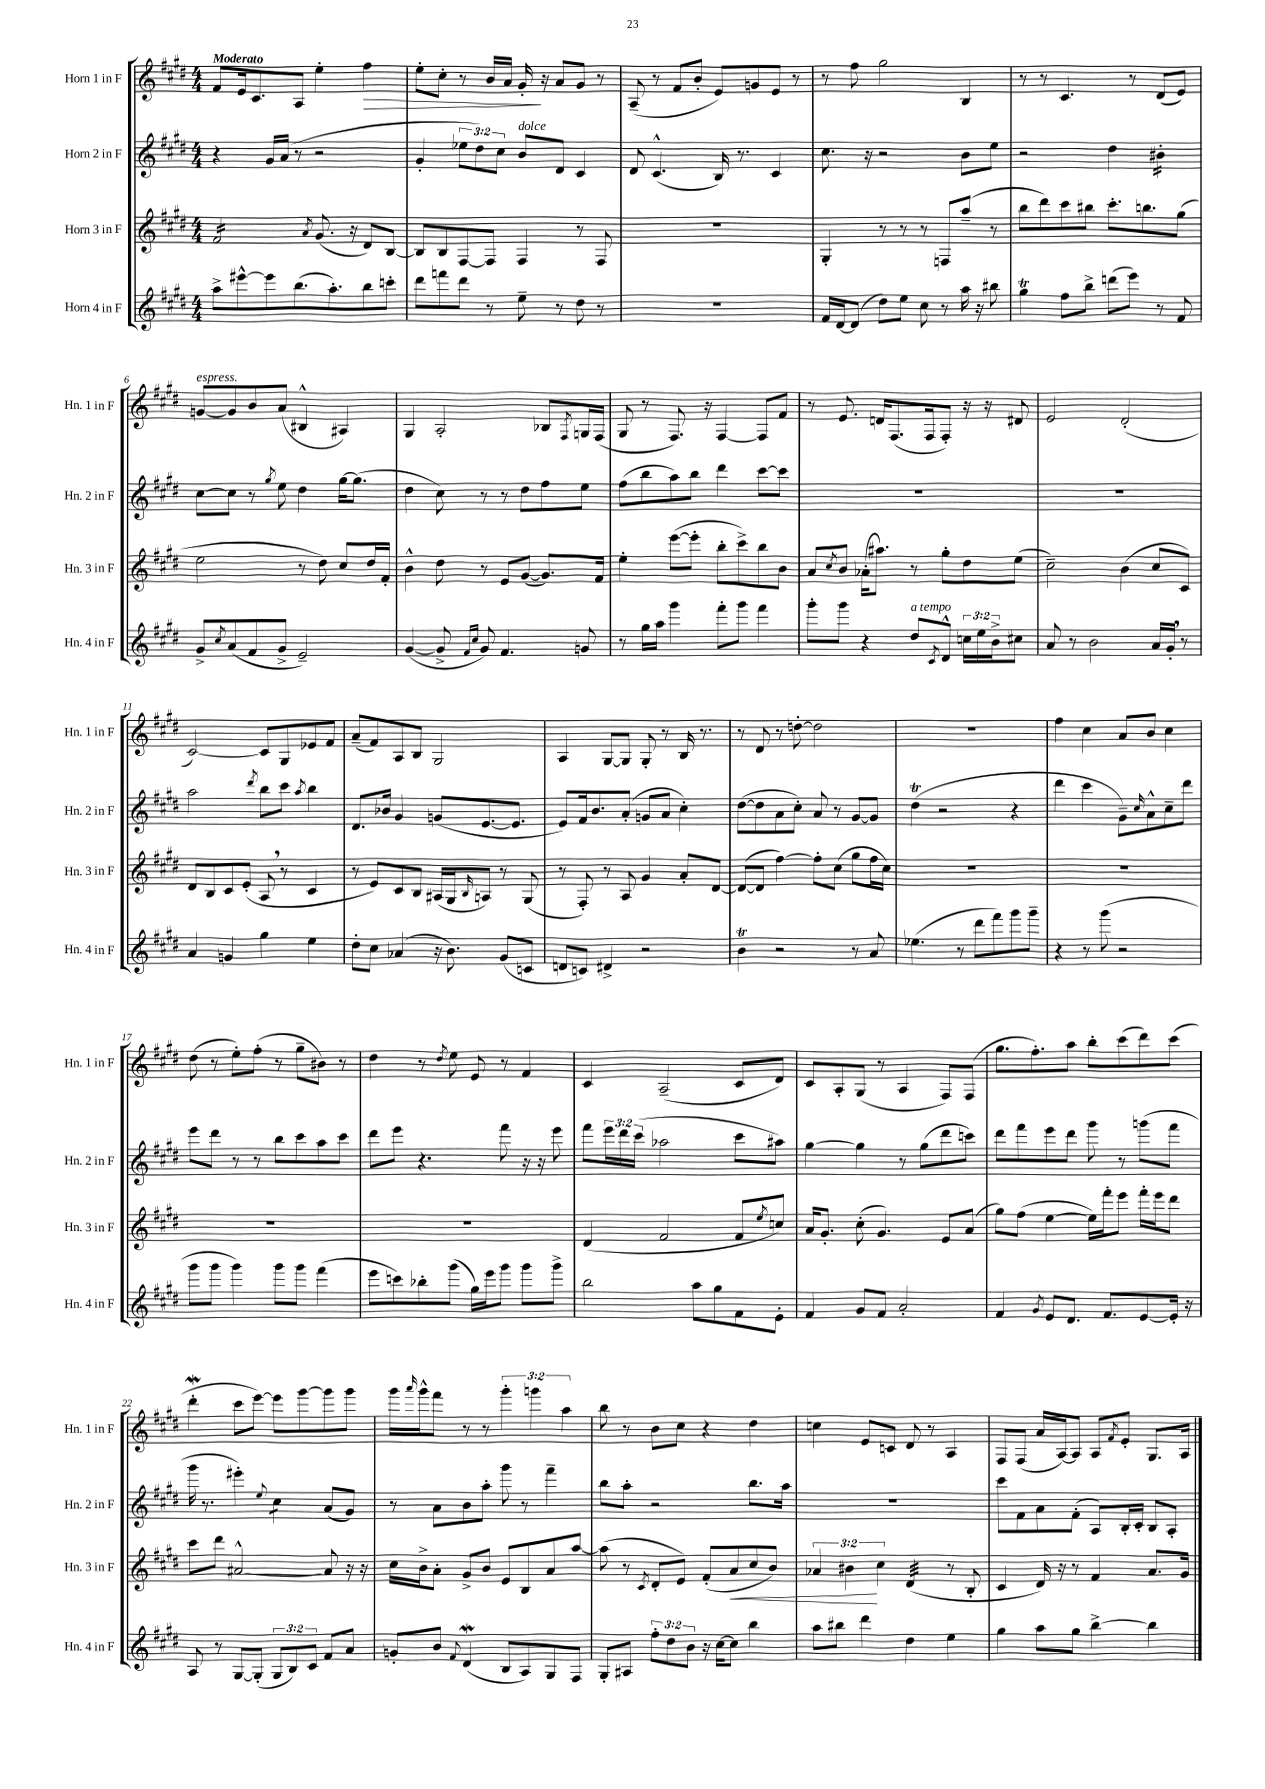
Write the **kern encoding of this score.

**kern	**kern	**kern	**kern
*staff4	*staff3	*staff2	*staff1
*clefG2	*clefG2	*clefG2	*clefG2
*k[f#c#g#d#]	*k[f#c#g#d#]	*k[f#c#g#d#]	*k[f#c#g#d#]
*M4/4	*M4/4	*M4/4	*M4/4
8aa^	2f#	4r	8f#
[8eee#^^	.	.	16e
.	.	.	8.c#
8eee#]	.	16g#	.
.	.	(16a	.
(8.bb	.	8r	8A
.	8qa	.	.
.	(8.g#	2r	4ee'
8.aa')	.	.	.
.	16r	.	.
8bb	8d#)	.	4ff#
8ccc'	[8B	.	.
=	=	=	=
8ddd#	8B]	4g#'	8ee'
8fff	8B	.	8cc#'
8ddd#	[8F#	12ee-	8r
.	.	12dd#)	.
8r	8F#]	.	16b
.	.	12cc#	.
.	.	.	16a
8ee~	4F#	8b	16g#'
.	.	.	16r
8r	.	8d#	8a
8dd#	8r	4c#	8g#
8r	8F#	.	8r
=	=	=	=
1r	1r	8d#	(8A~
.	.	(4.c#^^	8r
.	.	.	8f#
.	.	.	8b'
.	.	16B)	8e)
.	.	8.r	.
.	.	.	8g
.	.	4c#	8e
.	.	.	8r
=	=	=	=
16f#	4G#'	8.cc#	8r
[16d#	.	.	.
(8d#]	.	.	8ff#
.	.	16r	.
8dd#)	8r	2r	2gg#
8ee	8r	.	.
8cc#	8r	.	.
8r	8F	.	.
16aa	(8aa~	8b	4B
16r	.	.	.
8bb#	8r	8ee	.
=	=	=	=
4gg#	8bb	2r	8r
.	8ddd#)	.	8r
8ff#	8ccc#	.	4.c#
8bb^	8bb#	.	.
(8ddd	8.ccc#'	4dd#	.
8eee)	.	.	8r
.	8.bb	.	.
8r	.	4b#'	(8d#
8f#	(8gg#	.	8e)
=	=	=	=
8g#^	2ee	[8cc#	[8g
8qcc#	.	.	.
(8a	.	8cc#]	8g]
8f#	.	8r	8b
.	.	8qgg#	.
8g#^	.	8ee	(8a
2e~)	8r	4dd#	4B#^^
.	8dd#)	.	.
.	8cc#	[16gg#	4A#)
.	.	(8.gg#]	.
.	16dd#	.	.
.	16f#'	.	.
=	=	=	=
([4g#	4b^^	4dd#	4G#
8g#^]	8dd#	8cc#)	2A'
16qqf#	.	.	.
16qqcc#	.	.	.
8g#)	8r	8r	.
4.f#	8e	8r	.
.	([8g#	8dd#	.
.	8.g#])	8ff#	8B-
.	.	.	8qF#
8g	.	8ee	16G
.	16f#	.	(16F#
=	=	=	=
8r	4ee'	(8ff#	8G#
16gg#	.	8bb	8r
16aa	.	.	.
4ggg#	([8eee	8aa)	8.F#)
.	8eee']	8bb	.
.	.	.	16r
8fff#'	8bb'	4ddd#	[4F#
8ggg#	8ccc#^)	.	.
4fff#	8bb	[8ccc#	8F#]
.	8b	8ccc#]	8f#
=	=	=	=
8ggg#'	8a	1r	8r
.	8qcc#	.	.
8ggg#	8b	.	8.e
4r	(16a-'	.	.
.	8.aa#)	.	16d
.	.	.	(8.F#
8dd#	8r	.	.
.	.	.	16F#
8qc#	.	.	.
8d#^^	8gg#'	.	8F#')
24cc	8dd#	.	16r
24ee	.	.	.
.	.	.	16r
24b^	.	.	.
8cc#	(8ee	.	8d#
=	=	=	=
8a	2cc#~)	1r	2e
8r	.	.	.
2b	.	.	.
.	(4b	.	(2d#'
16a	8cc#	.	.
16g#'	.	.	.
8r	8c#)	.	.
=	=	=	=
4a	8d#	2aa	[2c#)
.	8B	.	.
4g	8c#	.	.
.	(8e'	.	.
.	.	8qddd#	.
4gg#	8A	8bb	8c#]
.	8r	8ccc#	8G#
.	.	8qaa	.
4ee	4c#	4bb	8e-
.	.	.	8f#
=	=	=	=
8dd#'	8r	8.d#	(8a~
8cc#	8e)	.	8f#)
.	.	16b-	.
(4a-	8c#	4g#	8A
.	8B	.	8B
16r	(16A#	(8g	2G#
8.b)	16G#	.	.
.	16qqB	.	.
.	8A)	[8.e	.
(8g#	8r	.	.
.	.	8.e]	.
8c	(8G#	.	.
=	=	=	=
8d	8r	8e)	4A
8c)	8F#')	16f#	.
.	.	8.b	.
4d#^	8r	.	[8G#
.	8A	(8a'	8G#]
2r	4g#	8g	8G#'
.	.	8a	8r
.	8a'	4cc#')	16B
.	.	.	8.r
.	[8d#	.	.
=	=	=	=
4b	(8d#_	([8dd#	8r
.	8d#]	8dd#]	8d#
2r	[4ff#)	8a	8r
.	.	8cc#')	[8dd'
.	8ff#']	8a	2dd]
.	(8cc#	8r	.
8r	8gg#	[8g#	.
8a	16ff#	8g#]	.
.	16cc#)	.	.
=	=	=	=
(4.ee-	1r	(4dd#	1r
.	.	2r	.
8r	.	.	.
8ddd#	.	.	.
8fff#)	.	.	.
8ggg#	.	4r	.
8ggg#~	.	.	.
=	=	=	=
4r	1r	4ddd#	4ff#
8r	.	4ccc#	4cc#
(8ggg#	.	.	.
2r	.	8g#~)	8a
.	.	16qqcc#	.
.	.	8a^^	8b
.	.	8cc#~	4cc#
.	.	8ddd#	.
=	=	=	=
8ggg#	1r	8eee	(8dd#
8ggg#	.	8ddd#	8r
4ggg#)	.	8r	8ee')
.	.	8r	(8ff#'
8ggg#	.	8bb	8r
8ggg#	.	8ccc#	8gg#~
(4fff#	.	8aa	8b#)
.	.	8ccc#	8r
=	=	=	=
8eee	1r	8ddd#	4dd#
8ccc)	.	8eee	.
8bb-'	.	4.r	8r
.	.	.	8qdd#
(8ggg#	.	.	8ee
16gg#)	.	.	8e
16eee	.	.	.
8ggg#	.	8fff#	8r
8ggg#	.	16r	4f#
.	.	16r	.
8ggg#^	.	8eee	.
=	=	=	=
2bb	(4d#	8fff#	4c#
.	.	24eee	.
.	.	24ddd#	.
.	.	(24ccc#	.
.	2f#	2aa-	(2A~
8aa	.	.	.
8gg#	.	.	.
8f#	8f#	8ccc#	8c#
.	8qee	.	.
8e'	8cc)	8aa#)	8d#)
=	=	=	=
4f#	16a	[4gg#	8c#
.	8.g#'	.	.
.	.	.	8A'
8g#	(8cc#'	4gg#]	(8G#
8f#	4.g#)	.	8r
2a'	.	8r	4A
.	.	(8gg#	.
.	8e	8ddd#	8F#)
.	(8a	8ccc)	(8F#
=	=	=	=
4f#	8gg#)	8ddd#	8.gg#
.	(8ff#	8fff#	.
.	.	.	8.ff#')
8qg#	.	.	.
8e	[4ee	8eee	.
8.d#	.	8ddd#	8aa
.	16ee])	8ggg#	8bb'
8.f#	16fff#'	.	.
.	8eee	8r	(8ccc#
[8e	16fff#'	(8ggg	8ddd#)
.	16eee	.	.
16e']	8ddd#	8fff#	(8ccc#
16r	.	.	.
=	=	=	=
8A	8ccc#	16ggg#	4ddd#'
.	.	8.r	.
8r	8ddd#	.	.
[8G#	[2a#^^	4eee#')	8ccc#
(8G#']	.	.	[8eee)
.	.	8qqee	.
12G#	.	4cc#	8eee]
12B)	.	.	.
.	.	.	[8ggg#
12c#	.	.	.
8f#	8a#]	(8a	8ggg#]
8a	16r	8g#)	8ggg#
.	16r	.	.
=	=	=	=
8g'	16cc#	8r	16ggg#
.	.	.	16qqaaa
.	16b^	.	16ggg#^^
8b	8a'	8a	8fff#
8qqf#	.	.	.
(4d#	8g#^	8b	8r
.	8b	8aa'	8r
8B	8e	8ggg#	6ggg#'
8A)	8B	8r	.
.	.	.	6ggg
8G#	8a	4fff#~	.
.	.	.	6aa
8F#	[8aa	.	.
=	=	=	=
8G#'	(8aa]	8bb	8bb
8A#	8r	8aa'	8r
.	8qc#	.	.
12ff#'	8d#'	2r	8b
12dd#	.	.	.
.	8e)	.	8cc#
12b	.	.	.
16r	(8f#'	.	4r
[16cc#	.	.	.
8cc#]	8a	.	.
4bb	8cc#	8.bb	4dd#
.	8b)	.	.
.	.	16aa	.
=	=	=	=
8aa	6a-	1r	4cc
8bb#	.	.	.
.	6b#	.	.
4ddd#	.	.	8e
.	6cc#	.	.
.	.	.	8c
4dd#	(4d#	.	8d#
.	.	.	8r
4ee	8r	.	4A
.	8B'	.	.
=	=	=	=
4gg#	4c#	8ccc#	8F#
.	.	8f#	(8F#
8aa	16d#)	8a	16a
.	16r	.	[16A)
8gg#	8r	(8f#'	8A]
[4bb^	4f#	8A)	8A
.	.	.	8qf#
.	.	16B'	8e'
.	.	16c#'	.
4bb]	8.a	8B	8.G#
.	.	8A'	.
.	16g#	.	16A
==	==	==	==
*-	*-	*-	*-
